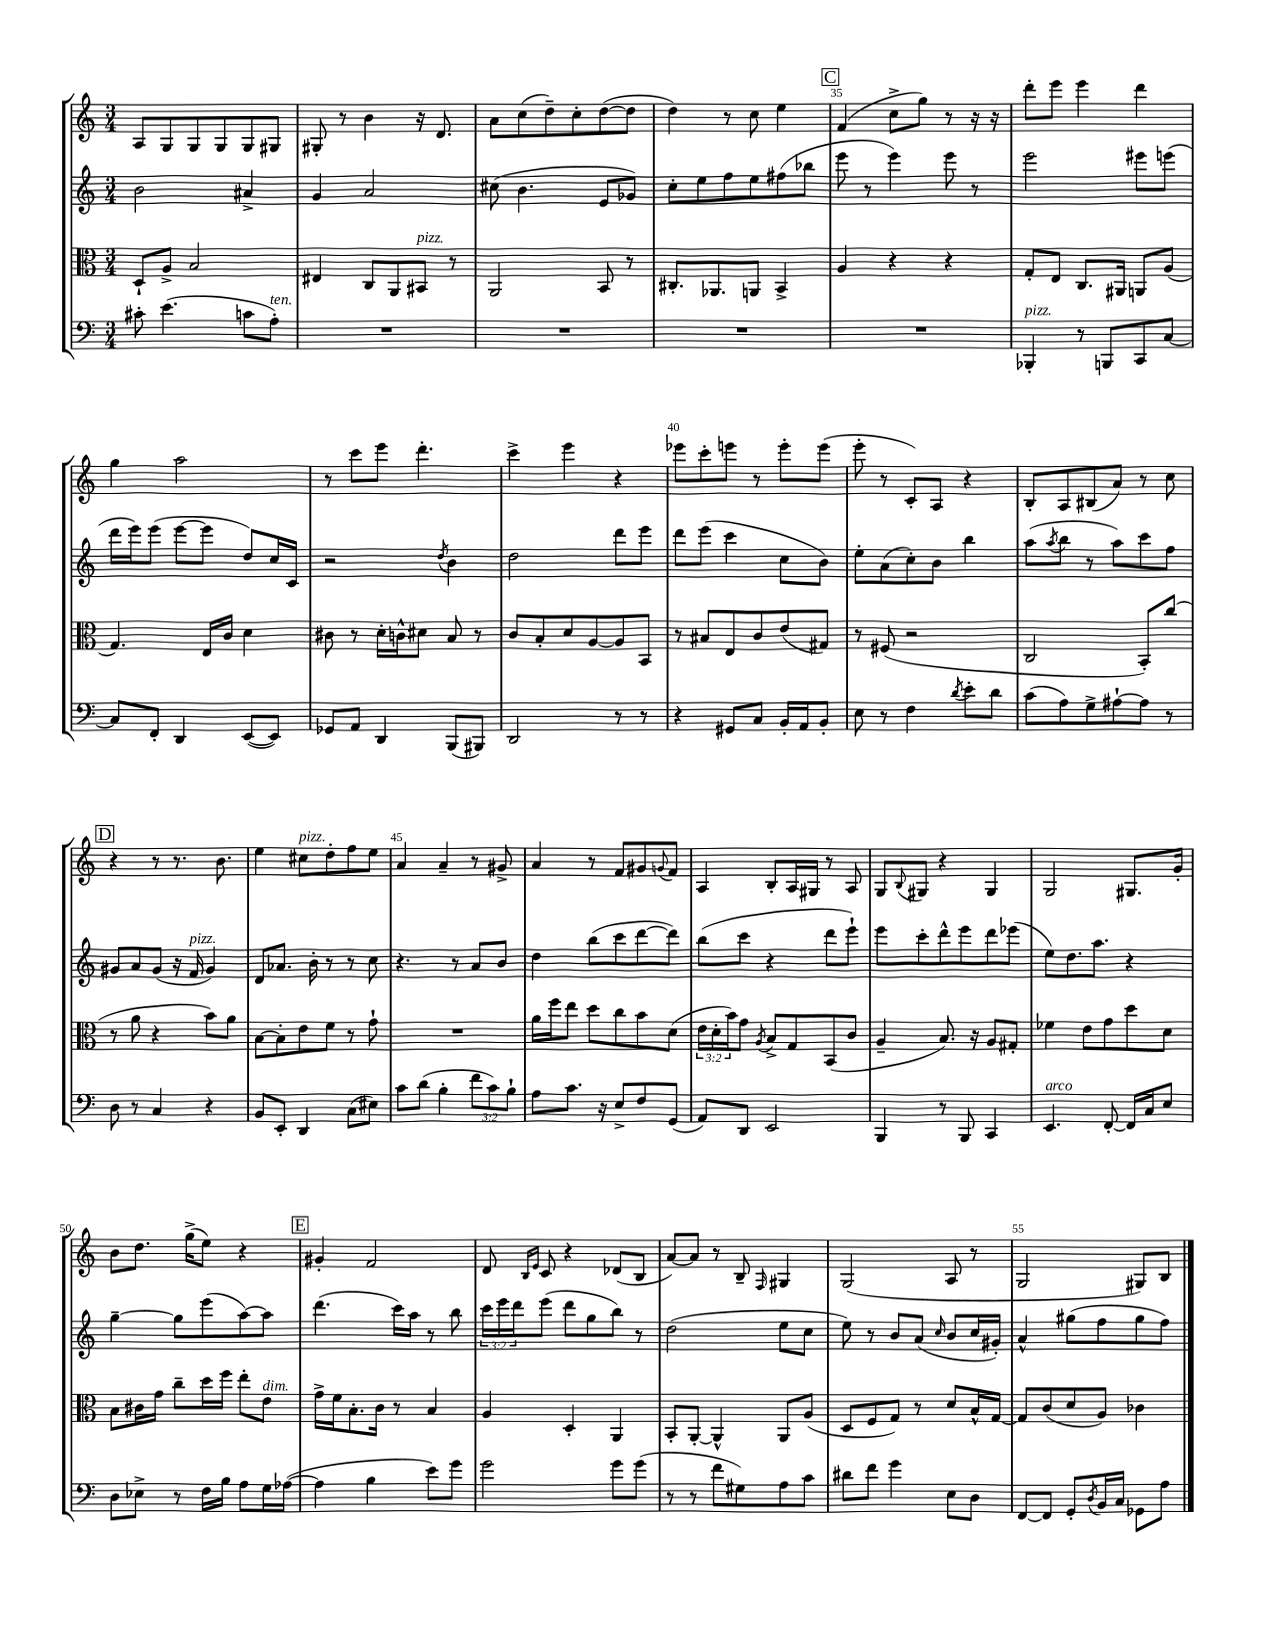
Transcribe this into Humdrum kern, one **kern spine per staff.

**kern	**kern	**kern	**kern
*staff4	*staff3	*staff2	*staff1
*clefF4	*clefC3	*clefG2	*clefG2
*k[]	*k[]	*k[]	*k[]
*M3/4	*M3/4	*M3/4	*M3/4
8c#'	8D`	2b	8A
(4.e	8A^	.	8G
.	2B	.	8G
.	.	.	8G
8c	.	4a#^	8G
8A')	.	.	8G#
=	=	=	=
2.r	4E#	4g	8G#'
.	.	.	8r
.	8C	2a	4b
.	8AA	.	.
.	8BB#	.	16r
.	.	.	8.d
.	8r	.	.
=	=	=	=
2.r	2AA	(8cc#	8a
.	.	4.b	(8cc
.	.	.	8dd~)
.	.	.	8cc'
.	8BB	8e	([8dd
.	8r	8g-)	8dd]
=	=	=	=
2.r	8.C#'	8cc'	4dd)
.	.	8ee	.
.	8.AA-	.	.
.	.	8ff	8r
.	8AA	8ee	8cc
.	4BB^	(8ff#	4ee
.	.	8bb-	.
=	=	=	=
2.r	4A	8eee	(4f
.	.	8r	.
.	4r	4eee)	8cc^
.	.	.	8gg)
.	4r	8eee	8r
.	.	8r	16r
.	.	.	16r
=	=	=	=
4BBB-'	8G'	2eee	8ddd'
.	8E	.	8eee
8r	8.C	.	4eee
8BBB	.	.	.
.	16AA#	.	.
8CC	8AA	8eee#	4ddd
[8C	(8A	(8eee	.
=	=	=	=
8C]	4.G)	16ddd	4gg
.	.	16eee)	.
8FF'	.	(8eee	.
4DD	.	[8eee	2aa
.	16E	8eee]	.
.	16c	.	.
([8EE	4d	8dd)	.
8EE])	.	16cc	.
.	.	16c	.
=	=	=	=
8GG-	8c#	2r	8r
8AA	8r	.	8ccc
4DD	16d'	.	8eee
.	16c^^	.	.
.	8d#	.	4.ddd'
.	.	8qdd	.
(8BBB	8B	4b	.
8BBB#)	8r	.	.
=	=	=	=
2DD	8c	2dd	4ccc^
.	8B'	.	.
.	8d	.	4eee
.	[8A	.	.
8r	8A]	8ddd	4r
8r	8BB	8eee	.
=	=	=	=
4r	8r	8ddd	8eee-
.	8B#	(8eee	8ccc'
8GG#	8E	4ccc	8eee
8C	8c	.	8r
16BB'	(8e	8cc	8eee'
16AA	.	.	.
8BB'	8G#)	8b)	(8eee
=	=	=	=
8E	8r	8ee'	8eee'
8r	(8F#	(8a	8r
4F	2r	8cc')	8c')
.	.	8b	8A
8qd	.	.	.
8e'	.	4bb	4r
8d	.	.	.
=	=	=	=
(8c	2C	(8aa	8B'
.	.	8qaa	.
8A)	.	8bb	8A
8G^	.	8r	(8B#
[8A#`	.	8aa)	8a)
8A#]	8BB')	8ccc	8r
8r	(8cc	8ff	8cc
=	=	=	=
8D	8r	8g#	4r
8r	8a	8a	.
4C	4r	(8g#	8r
.	.	16r	8.r
.	.	16f	.
4r	8b)	4g#)	.
.	.	.	8.b
.	8a	.	.
=	=	=	=
8BB	[8B	8d	4ee
8EE'	8B']	8.a-	.
4DD	8e	.	8cc#
.	.	16b'	.
.	8f	8r	8dd'
(8C	8r	8r	8ff
8E#)	8g`	8cc	8ee
=	=	=	=
8c	2.r	4.r	4a
(8d	.	.	.
4B'	.	.	4a~
.	.	8r	.
12f	.	8a	8r
12c)	.	.	.
.	.	8b	8g#^
12B`	.	.	.
=	=	=	=
8A	16a	4dd	4a
.	16ff	.	.
8.c	8ee	.	.
.	8dd	(8bb	8r
16r	.	.	.
8E^	8cc	8ccc	8f
8F	8b	[8ddd	8g#
.	.	.	8qqg
(8GG	(8d	8ddd])	8f
=	=	=	=
8AA)	24e	(8bb	4A
.	24d'	.	.
.	24b)	.	.
8DD	8g	8ccc	.
.	8qA	.	.
2EE	8B^	4r	8B'
.	8G	.	16A
.	.	.	16G#
.	(8BB	8ddd	8r
.	8c	8eee`)	8A
=	=	=	=
4BBB	4A~	8eee	8G
.	.	.	8qqB
.	.	8ccc'	8G#
8r	8.B)	8ddd^^	4r
8BBB	.	8eee	.
.	16r	.	.
4CC	8A	8ddd	4G#
.	8G#'	(8eee-	.
=	=	=	=
4.EE	4f-	8ee)	2G
.	.	8.dd	.
.	8e	.	.
.	.	8.aa	.
[8FF'	8g	.	.
16FF]	8dd	4r	8.G#
16C	.	.	.
8E	8d	.	.
.	.	.	16g'
=	=	=	=
8D	8B	[4gg~	8b
8E-^	16c#	.	8.dd
.	16g	.	.
8r	8cc~	8gg]	.
.	.	.	(16gg^
16F	16dd	(8eee	8ee)
16B	16ff	.	.
8A	8ee'	[8aa)	4r
16G	8e	8aa]	.
([16A-	.	.	.
=	=	=	=
4A-]	16g^	(4.ddd	4g#'
.	16f	.	.
.	8.B'	.	.
4B	.	.	2f
.	16c	.	.
.	8r	16ccc)	.
.	.	16aa	.
8e)	4B	8r	.
8g	.	8bb	.
=	=	=	=
2g	4A	24ccc	8d
.	.	24eee	.
.	.	24ddd	.
.	.	.	16qqB
.	.	.	16qqe
.	.	(8eee	8c
.	4D'	8ddd	4r
.	.	8gg	.
8g	4AA	8bb)	(8d-
(8g	.	8r	8B
=	=	=	=
8r	8BB'	(2dd	[8a)
8r	[8AA'	.	8a]
8f	4AA^^]	.	8r
8G#)	.	.	8B~
.	.	.	16qqF
8A	8AA	8ee	4G#
8c	(8A	8cc	.
=	=	=	=
8d#	8D	8ee)	(2G
8f	8F	8r	.
4g	8G)	8b	.
.	8r	(8a	.
.	.	16qqcc	.
8E	8d	8b	8A
8D	16B^^	16cc	8r
.	[16G	16g#')	.
=	=	=	=
[8FF	8G]	4a^^	2G
8FF]	(8c	.	.
8GG'	8d	(8gg#	.
8qD	.	.	.
16BB	8A)	8ff	.
16C	.	.	.
8GG-	4c-	8gg#	8G#)
8A	.	8ff)	8B
==	==	==	==
*-	*-	*-	*-
